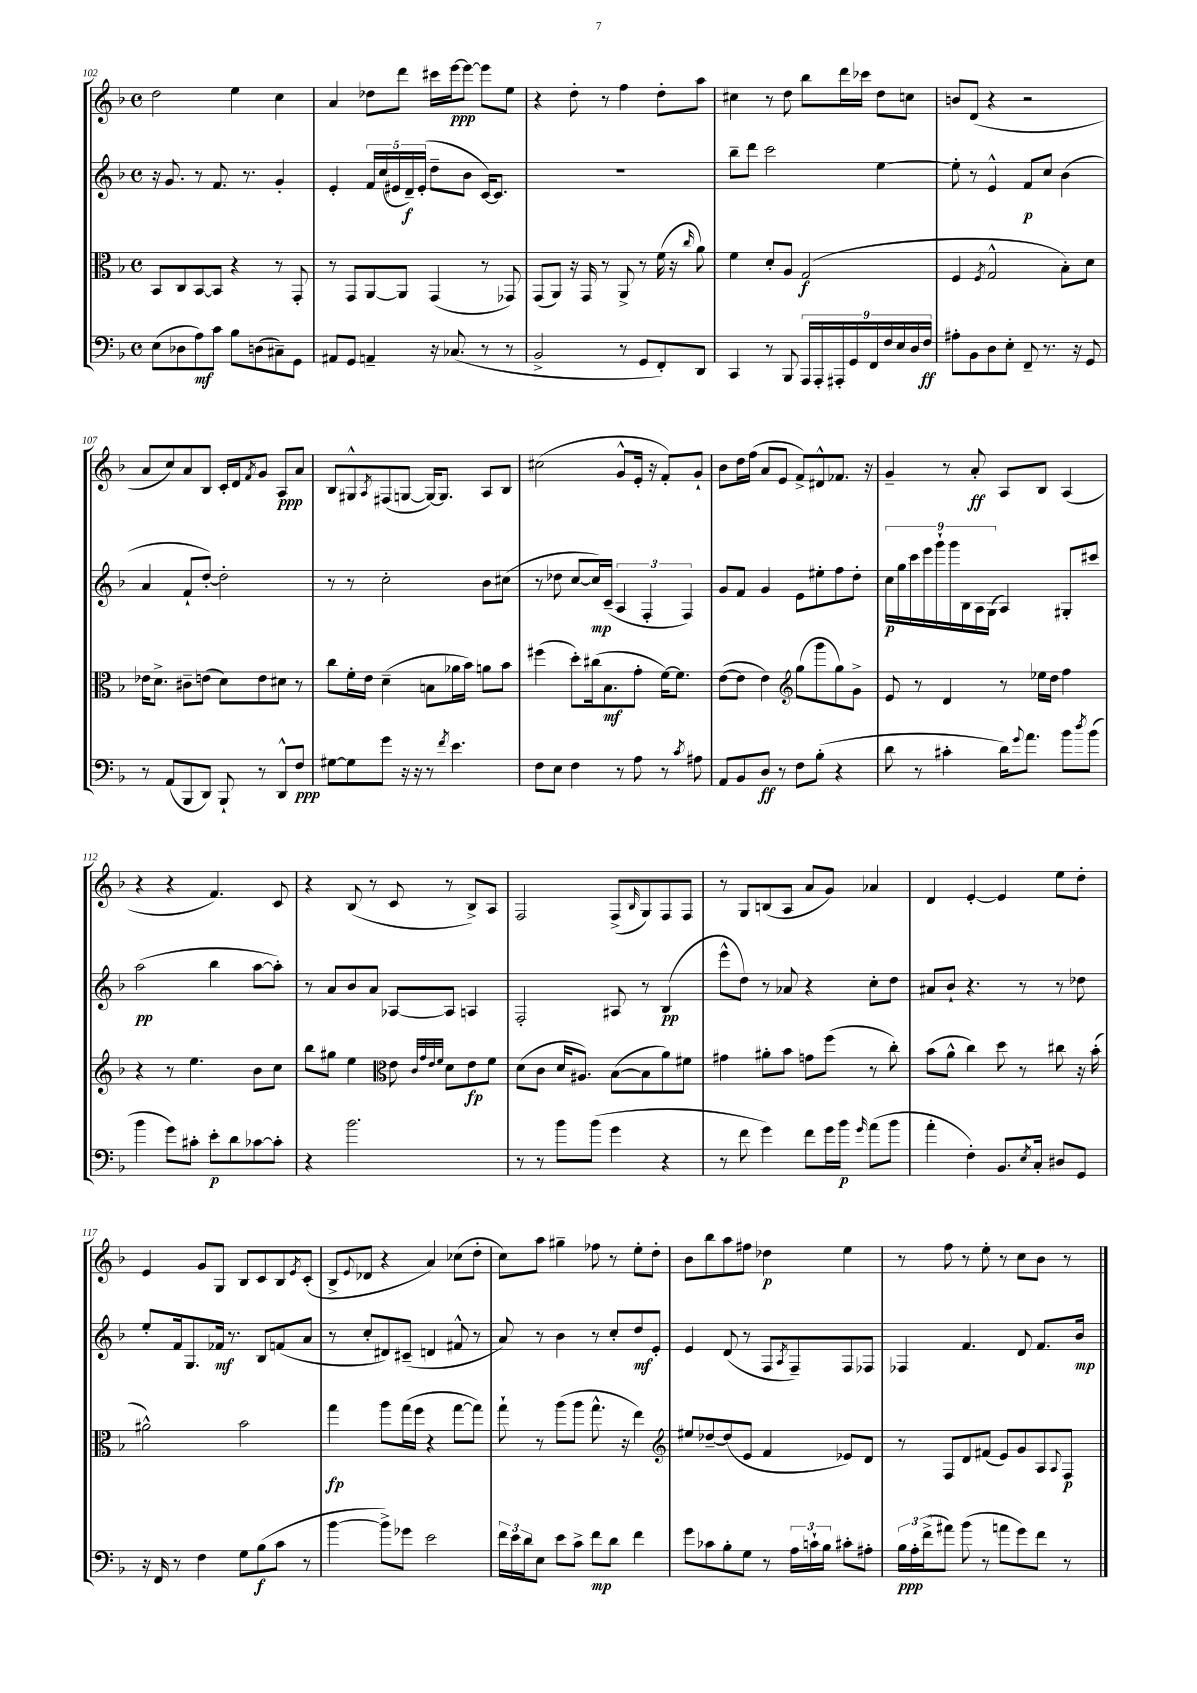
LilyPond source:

<<
\new StaffGroup <<
\new Staff = "s0" {
    \clef treble \key f \major \defaultTimeSignature \time 4/4
    d''2 e''4 c''4 |
    a'4 des''8 d'''8 cis'''16 e'''16~\ppp e'''8~ e'''8 e''8 |
    r4 d''8-. r8 f''4 d''8-. a''8 |
    cis''4 r8 d''8 bes''8 d'''16 ces'''16 d''8 c''8 |
    b'8 d'8( r4 r2 |
    a'8 c''8) a'8 bes8 c'16-. d'16 \acciaccatura { f'8 } g'8 a8\ppp a'8 |
    bes8 gis8-^ \acciaccatura { a8 } fis8( g8~ g16~) g8. a8 bes8 |
    cis''2( g'8-^ e'16-. r16 f'8-.) g'8-! |
    bes'8 d''16 f''16( a'8 e'8 f'8->) dis'8-^ fes'8. r16 |
    g'4-- r8 a'8-.\ff a8 bes8 a4( |
    r4 r4 f'4.) c'8 |
    r4 bes8( r8 c'8 r8 bes8->) a8 |
    f2 f8->( \grace { bes16 } g8) f8 f8 |
    r8 g8 b8( a8 a'8 g'8) aes'4 |
    d'4 e'4~-. e'4 e''8 d''8-. |
    e'4 g'8 g8 bes8 c'8 bes8 \acciaccatura { e'8 } c'8-.( |
    bes8-> \appoggiatura { e'8 } des'8 r4 a'4) ces''8( d''8-. |
    c''8) a''8 gis''4-- fes''8 r8 e''8-. d''8-. |
    bes'8 bes''8 a''8 fis''8 des''4\p e''4 |
    r8 f''8 r8 e''8-. r8 c''8 bes'8 r8 \bar "|." |
}
\new Staff = "s1" {
    \clef treble \key f \major \defaultTimeSignature \time 4/4
    r16 g'8. r8 f'8. r8. g'4-. |
    e'4-. \tuplet 5/4 { f'16 c''16( eis'16 d'16--\f) eis'16-.( } d''8-- bes'8 c'16~) c'8. |
    R1 |
    bes''8-- d'''8 c'''2 e''4~ |
    e''8-. r8 e'4-^ f'8\p c''8 bes'4( |
    a'4 f'8-! d''8~-.) d''2-. |
    r8 r8 c''2-. bes'8 cis''8( |
    r8 des''8 c''8~ c''16\mp) c'16--( \tuplet 3/2 { a4 f4-. f4) } |
    g'8 f'8 g'4 e'8 eis''8-. f''8 d''8-. |
    \tuplet 9/8 { c''16\p g''16 c'''16 e'''16 g'''16-! g'''16 bes16 a16 g16( } a4) gis8-. cis'''8 |
    a''2\pp( bes''4 a''8~ a''8-.) |
    r8 a'8 bes'8 a'8 aes8~ aes8 a4 |
    f2-. ais8 r8 bes4\pp( |
    e'''8-^ d''8) r8 aes'8 r4 c''8-. d''8 |
    ais'8 bes'8-! r4. r8 r8 des''8 |
    e''8-. f'16 g8. fes'16\mf r8. bes8 f'8( a'8 |
    r8 c''8-. dis'8) cis'8--( d'4 fis'8-^ r8 |
    a'8) r8 bes'4 r8 c''8-. d''8\mf e'8-. |
    e'4 d'8( r8 f8 \acciaccatura { a8 } f8--) f8 fes8 |
    fes4 f'4. d'8 f'8. bes'16\mp \bar "|." |
}
\new Staff = "s2" {
    \clef alto \key f \major \defaultTimeSignature \time 4/4
    bes,8 c8 bes,8~ bes,8 r4 r8 g,8-. |
    r8 g,8 a,8~ a,8 g,4( r8 ges,8) |
    g,8( a,8) r16 g,16 r8 a,8-> r8 f'16( r16 \grace { c''16 } a'8) |
    f'4 d'8-. a8 g2\f( |
    f4 \acciaccatura { f8 } g2-^ bes8-.) d'8 |
    ees'16 d'8.-> cis'8-- e'8( d'8) e'8 dis'8 r8 |
    c''8 f'16-. e'16 d'4--( b8 aes'16 bes'16) a'8 bes'8 |
    fis''4( d''8-.) cis''16( bes8.\mf g'8-. f'16~) f'8. |
    e'8~( e'8 e'4) \clef treble g''8( g'''8 g''8) g'8-> |
    e'8 r8 d'4 r8 ees''16 d''16 f''4 |
    r4 r8 e''4. bes'8 c''8 |
    bes''8 gis''8 e''4 \clef alto e'8 \grace { c'32 g'32 e'32 f'32 } d'8 e'8\fp f'8 |
    d'8( c'8 d'16 ais8.) bes8~( bes8 a'8) fis'8 |
    gis'4 ais'8-. bes'8 g'8 f''8( r8 c''8-.) |
    bes'8( a'8-^ c''4) d''8 r8 cis''8 r16 bes'16-.( |
    ais'2-^) bes'2 |
    g''4\fp a''8 g''16( f''16 r4 g''8~ g''8) |
    g''8-! r8 a''8( a''8 g''8.-^ r16 e''4) |
    \clef treble eis''8 des''8~-- des''8( e'8 f'4 ees'8) d'8 |
    r8 f8 d'8 fis'8( e'8) g'8 a8 \appoggiatura { a8 } f8\p \bar "|." |
}
\new Staff = "s3" {
    \clef bass \key f \major \defaultTimeSignature \time 4/4
    e8( des8 a8\mf) c'8 bes8 d8( cis8--) g,8 |
    ais,8 g,8 a,4-- r16 ces8.( r8 r8 |
    bes,2-> r8 g,8 f,8-.) d,8 |
    c,4 r8 bes,,8 \tuplet 9/8 { a,,16 a,,16-. ais,,16-. g,16 f,16 f16 e16 d16 f16\ff } |
    ais8-. bes,8 d8 e8-. f,8-- r8. r16 g,8 |
    r8 a,8( bes,,8 d,8) bes,,8-! r8 d,8-^ f8\ppp |
    gis8~ gis8 g'8 r16 r16 r8 \acciaccatura { f'8 } e'4. |
    f8 e8 f4 r8 a8 r8 \acciaccatura { c'8 } ais8 |
    a,8 bes,8 d8\ff r8 f8 bes8-.( r4 |
    d'8 r8 cis'4-. d'16) \appoggiatura { g'8 } a'8. bes'8 \acciaccatura { d''8 } bes'8( |
    bes'4 g'8) cis'8-. e'8-.\p d'8 ces'8~ ces'8-. |
    r4 bes'2. |
    r8 r8 bes'8 bes'8( g'4 r4 |
    r8 f'8 g'4) f'8 g'16 bes'16\p \grace { g'16 } a'8( bes'8 |
    a'4-. f4-.) bes,8. \acciaccatura { e8 } c16-. dis8 g,8 |
    r16 f,16 r8 f4 g8 bes8\f( c'8 r8 |
    bes'4~ bes'8->) ges'8 e'2 |
    \tuplet 3/2 { f'16 e'16 d'16 } e8 e'8 c'8-> f'8\mp d'8 f'4 |
    g'8 ces'8 bes8-. g8 r8 \tuplet 3/2 { a16 c'16-! bes16 } cis'8-. ais8-. |
    \tuplet 3/2 { bes16\ppp a16-. f'16->( } ais'8) bes'8( r8 a'8 g'8) f'8 r8 \bar "|." |
}
>>
>>
\layout { \context { \Score currentBarNumber = #102 } }
